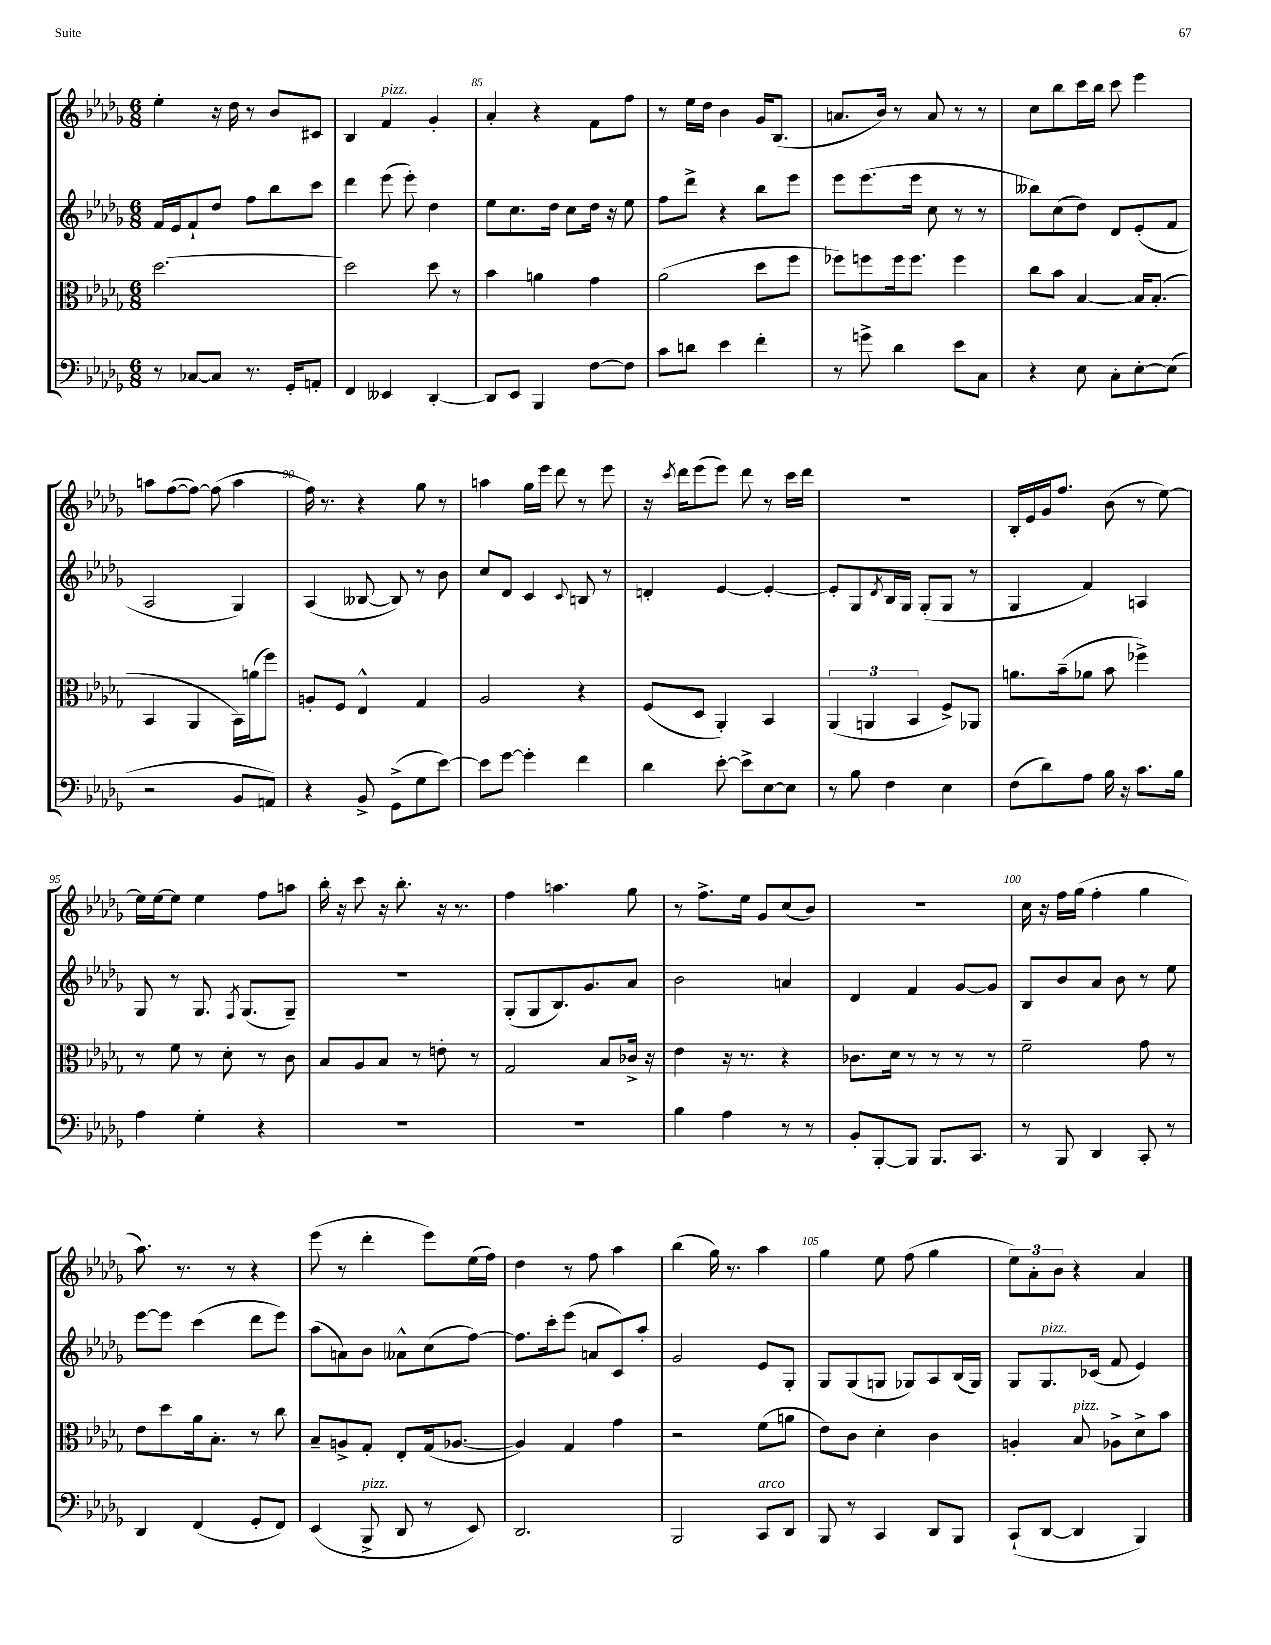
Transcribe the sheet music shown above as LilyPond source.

<<
\new StaffGroup <<
\new Staff = "s0" {
    \clef treble \key des \major \numericTimeSignature \time 6/8
    ees''4-. r16 des''16 r8 bes'8 cis'8 |
    bes4 f'4^\markup { \italic "pizz." } ges'4-. |
    aes'4-. r4 f'8 f''8 |
    r8 ees''16 des''16 bes'4 ges'16 bes8.( |
    a'8. bes'16) r8 a'8 r8 r8 |
    c''8 bes''8 c'''16 bes''16 c'''8 ees'''4 |
    a''8 f''8~( f''8~) f''8( a''4 |
    f''16) r8. r4 ges''8 r8 |
    a''4 ges''16 ees'''16 des'''8 r8 ees'''8 |
    r16 \acciaccatura { c'''8 } des'''16 ees'''8( ees'''8) des'''8 r8 c'''16 des'''16 |
    R2. |
    bes16-. ees'16 ges'16 f''8. bes'8( r8 ees''8~) |
    ees''16 ees''16~ ees''8 ees''4 f''8 a''8 |
    bes''16-. r16 c'''8 r16 bes''8.-. r16 r8. |
    f''4 a''4. ges''8 |
    r8 f''8.-> ees''16 ges'8 c''8( bes'8) |
    R2. |
    c''16 r16 f''16 ges''16( f''4-. ges''4 |
    aes''8.) r8. r8 r4 |
    ees'''8( r8 des'''4-. ees'''8) ees''16( f''16) |
    des''4 r8 f''8 aes''4 |
    bes''4( ges''16) r8. aes''4 |
    ges''4 ees''8 f''8( ges''4 |
    \tuplet 3/2 { ees''8) aes'8-. bes'8 } r4 aes'4 \bar "|." |
}
\new Staff = "s1" {
    \clef treble \key des \major \numericTimeSignature \time 6/8
    f'16 ees'16 f'8-! des''8 f''8 bes''8 c'''8 |
    des'''4 ees'''8( ees'''8-.) des''4 |
    ees''8 c''8. des''16 c''8 des''16 r16 ees''8 |
    f''8 des'''8-> r4 bes''8 ees'''8 |
    ees'''8 ees'''8.( ees'''16 c''8 r8 r8 |
    beses''8) c''8( des''8) des'8 ees'8-.( f'8 |
    aes2 ges4) |
    aes4( beses8~ beses8) r8 bes'8 |
    c''8 des'8 c'4 \appoggiatura { c'8 } b8 r8 |
    d'4-. ees'4~ ees'4~-. |
    ees'8-. ges8 \acciaccatura { des'8 } bes16 ges16 ges8-.( ges8 r8 |
    ges4 f'4) a4 |
    ges8 r8 ges8. \acciaccatura { f8 } ges8.( ges8--) |
    R2. |
    ges8-.( ges8 bes8.) ges'8. aes'8 |
    bes'2 a'4 |
    des'4 f'4 ges'8~ ges'8 |
    bes8 bes'8 aes'8 bes'8 r8 ees''8 |
    ees'''8~ ees'''8 c'''4( des'''8 ees'''8) |
    aes''8( a'8) bes'8 aeses'8-^ c''8( f''8~) |
    f''8. c'''16-. ees'''8( a'8 c'8) aes''8-. |
    ges'2 ees'8 ges8-. |
    ges8 ges8( g8 ges8) aes8 bes16( ges16) |
    ges8 ges8.^\markup { \italic "pizz." } ces'16( f'8 ees'4) \bar "|." |
}
\new Staff = "s2" {
    \clef alto \key des \major \numericTimeSignature \time 6/8
    des''2.~ |
    des''2 des''8 r8 |
    bes'4 a'4 ges'4 |
    aes'2( des''8 f''8 |
    fes''8) f''8 f''16 f''8. f''4 |
    c''8 bes'8 bes4~ bes16 bes8.-.( |
    bes,4 aes,4 bes,16) a'16( f''8) |
    a8-. f8 ees4-^ ges4 |
    aes2 r4 |
    f8( des8 aes,4-.) bes,4 |
    \tuplet 3/2 { aes,4( a,4 bes,4 } f8->) aes,8 |
    a'8. bes'16--( aes'8 bes'8 fes''4->) |
    r8 f'8 r8 des'8-. r8 c'8 |
    bes8 aes8 bes8 r8 e'8-. r8 |
    ges2 bes8 ces'16-> r16 |
    ees'4 r16 r8. r4 |
    ces'8. des'16 r8 r8 r8 r8 |
    f'2-- ges'8 r8 |
    ees'8 des''8 aes'16 bes8.-. r8 c''8 |
    bes8-- a8-> ges8-. ees8-. ges16( aes8.~ |
    aes4) ges4 ges'4 |
    r2 f'8( a'8 |
    ees'8) c'8 des'4-. c'4 |
    a4-. bes8^\markup { \italic "pizz." } aes8-> des'8-> bes'8 \bar "|." |
}
\new Staff = "s3" {
    \clef bass \key des \major \numericTimeSignature \time 6/8
    r8 ces8~ ces8 r8. ges,16-. a,8-. |
    f,4 eeses,4 des,4~-. |
    des,8 ees,8 bes,,4 f8~ f8 |
    c'8 d'8 ees'4 f'4-. |
    r8 g'8-> des'4 ees'8 c8 |
    r4 ees8 c8-. ees8~-. ees8( |
    r2 bes,8 a,8) |
    r4 bes,8-> ges,8->( ges8 ees'8~) |
    ees'8 ges'8~ ges'4-. f'4 |
    des'4 ees'8~-. ees'8-> ees8~ ees8 |
    r8 bes8 f4 ees4 |
    f8( des'8) aes8 bes16 r16 c'8. bes16 |
    aes4 ges4-. r4 |
    R2. |
    R2. |
    bes4 aes4 r8 r8 |
    bes,8-. bes,,8~-. bes,,8 bes,,8. c,8. |
    r8 bes,,8 des,4 c,8-. r8 |
    des,4 f,4( ges,8-. f,8) |
    ees,4( bes,,8->^\markup { \italic "pizz." } des,8 r8 ees,8) |
    des,2. |
    bes,,2 c,8^\markup { \italic "arco" } des,8 |
    bes,,8 r8 c,4 des,8 bes,,8 |
    c,8-!( des,8~ des,4 bes,,4) \bar "|." |
}
>>
>>
\layout { \context { \Score currentBarNumber = #83 \override BarNumber.break-visibility = ##(#f #t #t) barNumberVisibility = #(every-nth-bar-number-visible 5) } }
